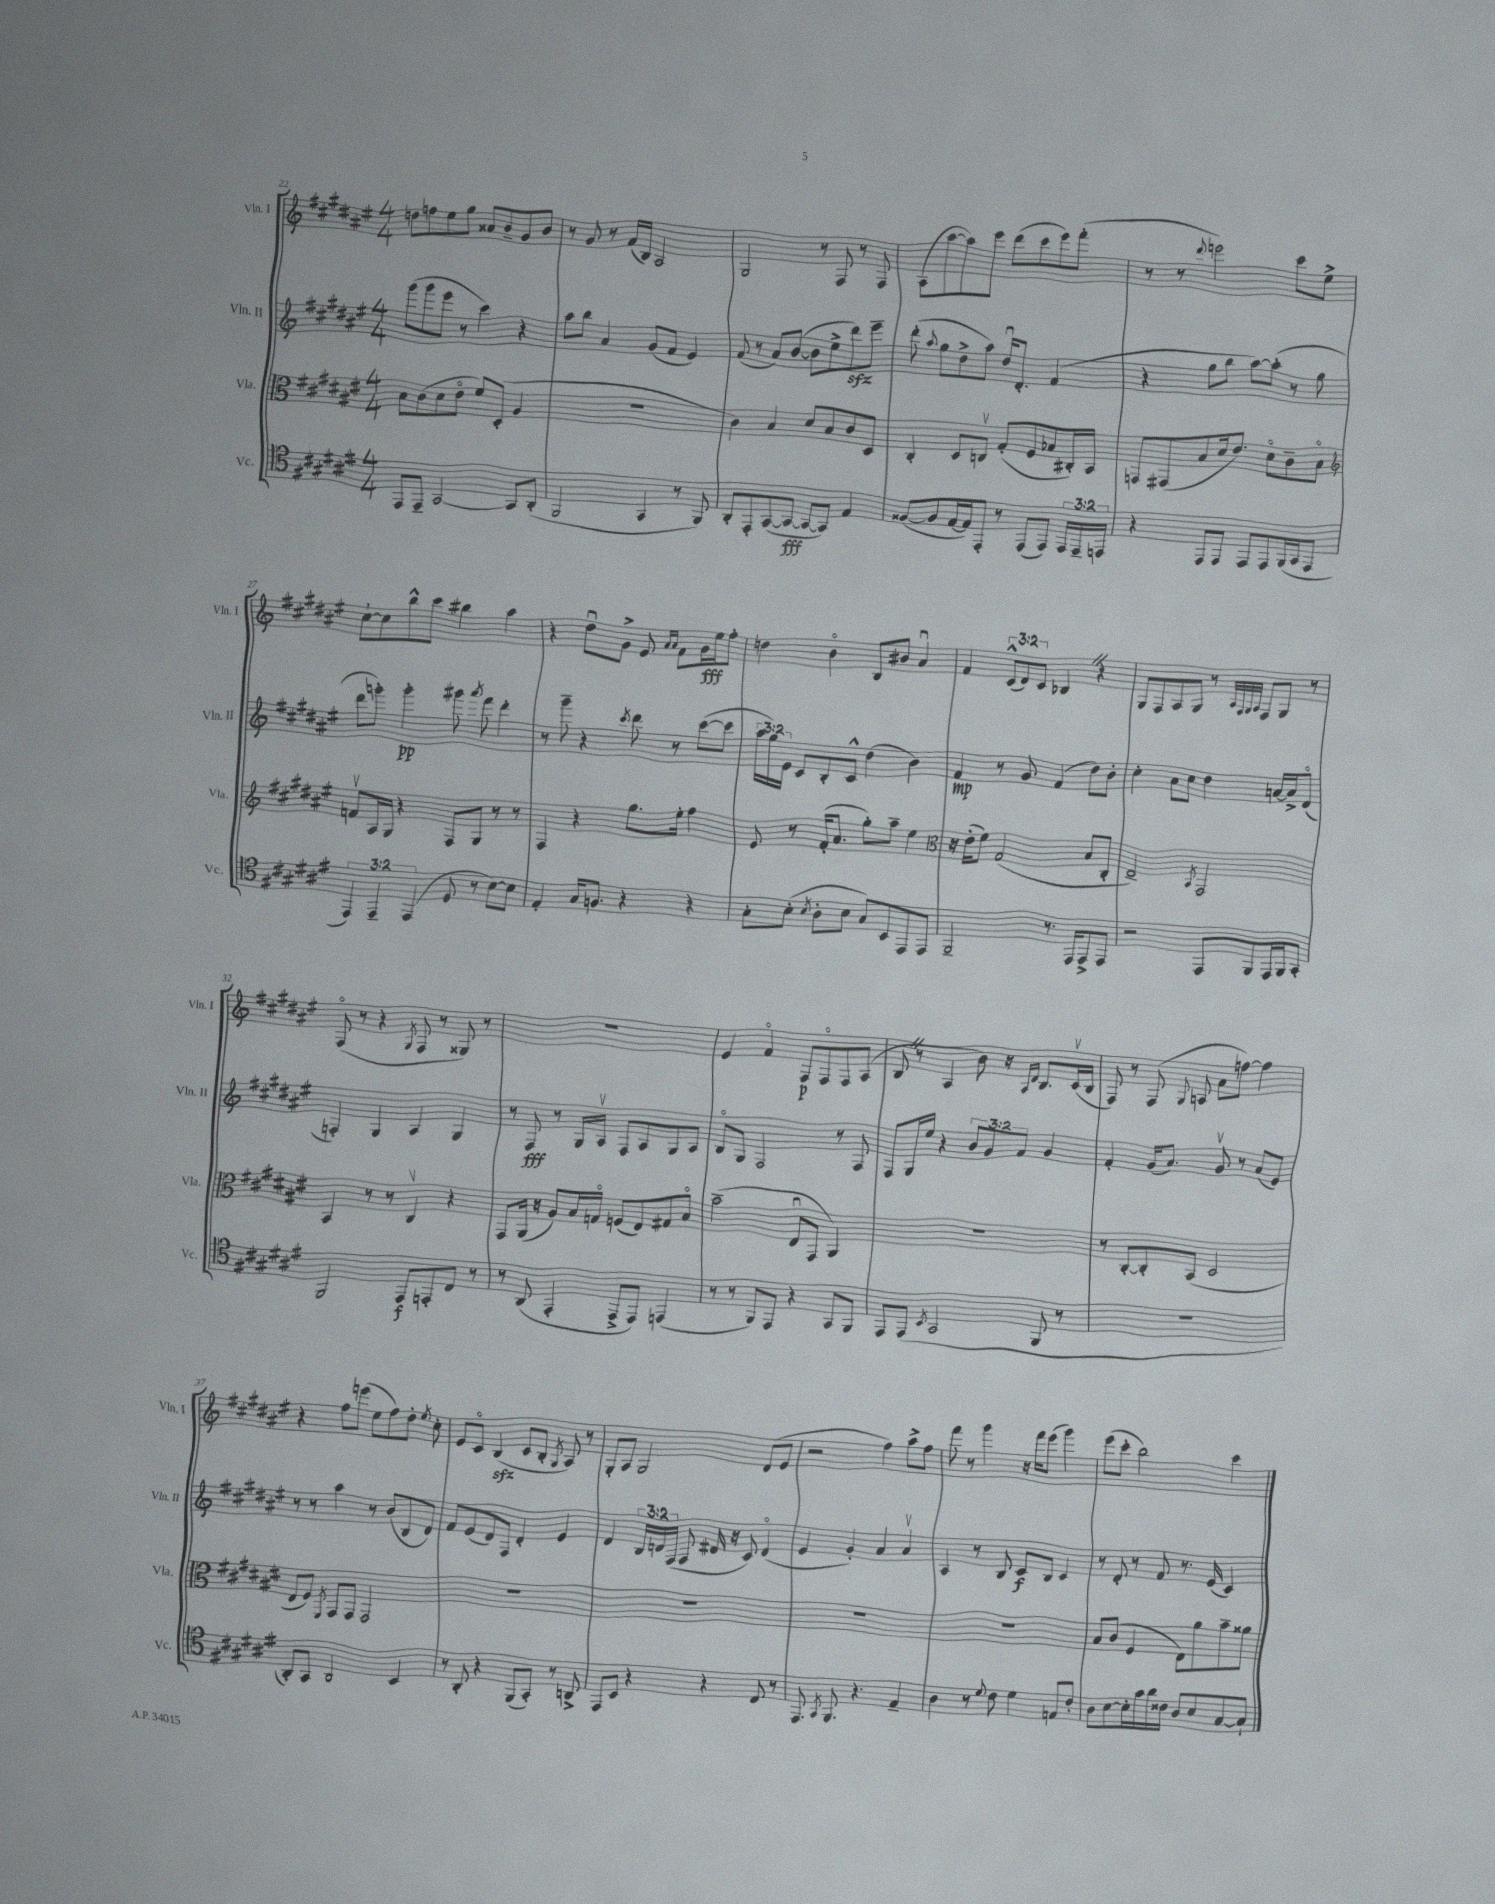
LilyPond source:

<<
\new StaffGroup <<
\new Staff = "s0" \with { instrumentName = "Vln. I" shortInstrumentName = "Vln. I" } {
    \clef treble \key fis \major \numericTimeSignature \time 4/4 \override Staff.TupletNumber.text = #tuplet-number::calc-fraction-text
    \autoBeamOff d''8[ f''8 eis''8 gis''8] aisis'8[ b'8-- gis'8 b'8] |
    r8 gis'8 r8 fis'16[( b16]) ais2 |
    gis2 r8 fis8 r8 fis8 |
    ais8[( ais''8~ ais''8) eis'''8] dis'''8[( cis'''8 eis'''8) fis'''8]-.( |
    r8 r8 \appoggiatura { dis'''8 } e'''2) cis'''8[ eis''8]-> |
    cis''8[~-! cis''8 b''8-^ cis'''8] bis''4 ais''4 |
    r4 dis''8[\downbow gis'8]-> eis'8 \grace { ais'16[ ais'16] } fis'8[ gis'16\fff eis''16 fis''8]-. |
    d''4 b'4\flageolet b8[ bis'8] ais'4\downbow |
    fis'4 \tuplet 3/2 { cis'8[-^( dis'8) cis'8] } bes4 \once \override BreathingSign.text = \markup { \musicglyph "scripts.caesura.straight" } \breathe r4 |
    gis8[ fis8 ais8 gis8] r8 \grace { ais32[ fis32 gis32 ais32] } fis8[ gis8] r8 |
    fis8\flageolet( r8 r4 \acciaccatura { gis8 } fis8 r8 gisis8) r8 |
    R1 |
    eis'4 fis'4\flageolet fis8[\p fis8\flageolet fis8 ais8]( |
    b8 \once \override BreathingSign.text = \markup { \musicglyph "scripts.caesura.straight" } \breathe r8 ais4 b'8) r16 \grace { ais16[ dis'16] } b8.[ cis'16\upbow( b16] |
    fis8) r8 fis8( \appoggiatura { gis8 } a8 ais'8[ f''8]~) f''4 |
    r4 fis''8[ e'''8]( eis''8[ fis''8) dis''8]-. \acciaccatura { eis''8 } cis''8-. |
    eis'8[ cis'8]\flageolet b4\sfz( cis'8[ b8]-. \acciaccatura { gis8 } ais8) r8 |
    gis8[-. ais8] gis2 dis'8[( eis'8] |
    r2 fis''4) ais''8[-> fis''8] |
    fis'''8 r8 gis'''4 r16 fis'''16[ eis'''8]( gis'''4) |
    eis'''8[( cis'''8]-. b''2) cis'''4 \bar "|." |
}
\new Staff = "s1" \with { instrumentName = "Vln. II" shortInstrumentName = "Vln. II" } {
    \clef treble \key fis \major \numericTimeSignature \time 4/4 \override Staff.TupletNumber.text = #tuplet-number::calc-fraction-text
    \autoBeamOff gis'''8[( gis'''8 eis'''8] r8 cis'''4) r4 |
    ais''8[ b''8] ais'4 gis'8[( fis'8] eis'4) |
    fis'8( r8 ais'8[) b'8]~( b'8[ eis''8-> dis'''8\sfz) eis'''8]-- |
    dis'''8-.( \appoggiatura { ais''8 } gis''8[ dis''8-> ais''8]) dis''16[\downbow dis'8.]-. fis'4( |
    r4 gis''8[ b''8] ais''8[~) ais''8]-.( r8 gis''8 |
    dis'''8[ g'''8]-.) g'''4-.\pp gis'''8 \acciaccatura { ais'''8 } fis'''8 dis'''4-. |
    r8 gis'''8-- r4 \acciaccatura { cis'''8 } dis'''8 r8 cis'''8[~( cis'''8] |
    \tuplet 3/2 { ais''16[ gis''16) eis'16] } cis'8[ b8-. cis'8]-^ dis''4( b'4) |
    fis'4\mp r8 gis'8 fis'4( dis''8[) b'8]-. |
    cis''4-. ais'8[ cis''8] dis''4 a'16[~ a'16-> dis'8]\flageolet( |
    f4-.) gis4 ais4 gis4 |
    r8 fis8\fff r8 gis16[ ais16]\upbow fis8[ ais8 gis8 ais8] |
    b8[\flageolet gis8] fis2 r8 fis8 |
    fis8[ gis16 eis''16] r4 \tuplet 3/2 { b'8[ gis'8 fis'8] } gis'4 |
    fis'4-. gis'16[( ais'8.]) gis'8\upbow r8 ais'8[( eis'8]) |
    r8 r8 ais''4 r8 b'8[( b8 dis'8]) |
    fis'8[ eis'8( dis'8) fis8] dis'4-. eis'4 |
    dis'4 \tuplet 3/2 { b16[ d'16 fis16]( } fis8 dis'16 r16 cis'8) dis'4\flageolet( |
    eis'4 gis'4-.) ais'4 ais'4\upbow |
    ais4 r8 b8 cis'8[\f b8] cis'4 |
    r8 dis'8-. r8 fis'8 r8. eis'16( cis'4) \bar "|." |
}
\new Staff = "s2" \with { instrumentName = "Vla." shortInstrumentName = "Vla." } {
    \clef alto \key fis \major \numericTimeSignature \time 4/4
    \autoBeamOff b8[ cis'8( dis'8 eis'8]\flageolet fis'8[) dis8]-.( ais4 |
    R1 |
    cis'4) b4 dis'8[ b8 cis'8 dis8] |
    cis4-. dis8[ c8]\upbow gis8[-.( fis8 bes8 cis16-.) b,16] |
    g,8[ gis,8( b8 dis'16 eis'8.]) dis'8[\flageolet cis'8-- b8]\flageolet |
    \clef treble f'8[\upbow ais16 gis16] r4 fis8[ gis8] r8 r8 |
    fis4 r4 gis''8.[ eis''16]-. fis''4 |
    eis'8 r8 fis'16[-.( ais'8.] gis''8[-.) ais''8]-- eis''4 |
    \clef alto r16 eis'16[-.( fis'8]) gis2( b8[ cis8]-. |
    eis2--) \acciaccatura { b,8 } gis,2 |
    b,4 r8 r8 cis4\upbow r4 |
    gis,8[ ais,16]( r16 ais8[) b16 g16]\flageolet f8[( eis8) gis8 b8]\flageolet |
    b'2--( eis8[\downbow gis,8] ais,4) |
    R1 |
    r8 cis8[~-. cis8-. b,8]( dis2 |
    eis8[ fis8]) \acciaccatura { fis,8 } gis,8[ gis,8] gis,2 |
    R1 |
    R1 |
    R1 |
    R1 |
    b8[ cis'8]( fis4 eis8[) ais'8 b'8-- aisis'8] \bar "|." |
}
\new Staff = "s3" \with { instrumentName = "Vc." shortInstrumentName = "Vc." } {
    \clef tenor \key fis \major \numericTimeSignature \time 4/4 \override Staff.TupletNumber.text = #tuplet-number::calc-fraction-text
    \autoBeamOff eis,8[ eis,8]-- gis,2~ gis,8[ ais,8]-.( |
    fis,2 gis,4 r8 fis,8) |
    ais,8[-. eis,8-. gis,8~( gis,8]~\fff gis,8[~ gis,8]) eis4 |
    fisis8[~( fisis8 eis16~ eis16) eis,8]-. r8 eis,8[( eis,8]) \tuplet 3/2 { eis,16[ eis,16-- e,16] } |
    r4 eis,8[ eis,8] eis,8[ eis,8 fis,16( gis,16 eis,8] |
    \tuplet 3/2 { eis,4) eis,4-- eis,4( } dis8 r8 b8[~) b8] |
    eis4-. gis16[ f8.] r4 r4 |
    gis8[-. b8]-.( \acciaccatura { b8 } ais8[-. b8] gis8[) b,8 eis,8 eis,8] |
    fis,2-- r8. eis,16[ eis,8-> eis,8] |
    r2 eis,8[ fis,8 eis,16 fis,16 gis,8]-. |
    fis,2 eis,8[\f e,8-. cis8] r8 |
    r8 ais,8( eis,4-. eis,8[-> eis,8]) e,4( |
    r8 r8 fis,8[) eis,8] r4 gis,8[ fis,8] |
    eis,8[ eis,8]( \acciaccatura { b,8 } gis,2 fis,8 r8 |
    R1 |
    ais,8[-.) gis,8] ais,2 b,4 |
    r8 ais,8-. r4 fis,8[( gis,8]-.) r8 a,8-> |
    eis,8[ b,8] r4 r4 cis8 r8 |
    eis,8. \acciaccatura { gis,8 } fis,8. r4. eis4-- |
    ais4 r8 \appoggiatura { dis'8 } cis'8 dis'4 e8[ cis'8]-. |
    ais8[ b8~ b16-. gis'16 ais'16 cisis'16] ais8[ b8 gis8~ gis8]-! \bar "|." |
}
>>
>>
\layout { \context { \Score currentBarNumber = #22 } }
